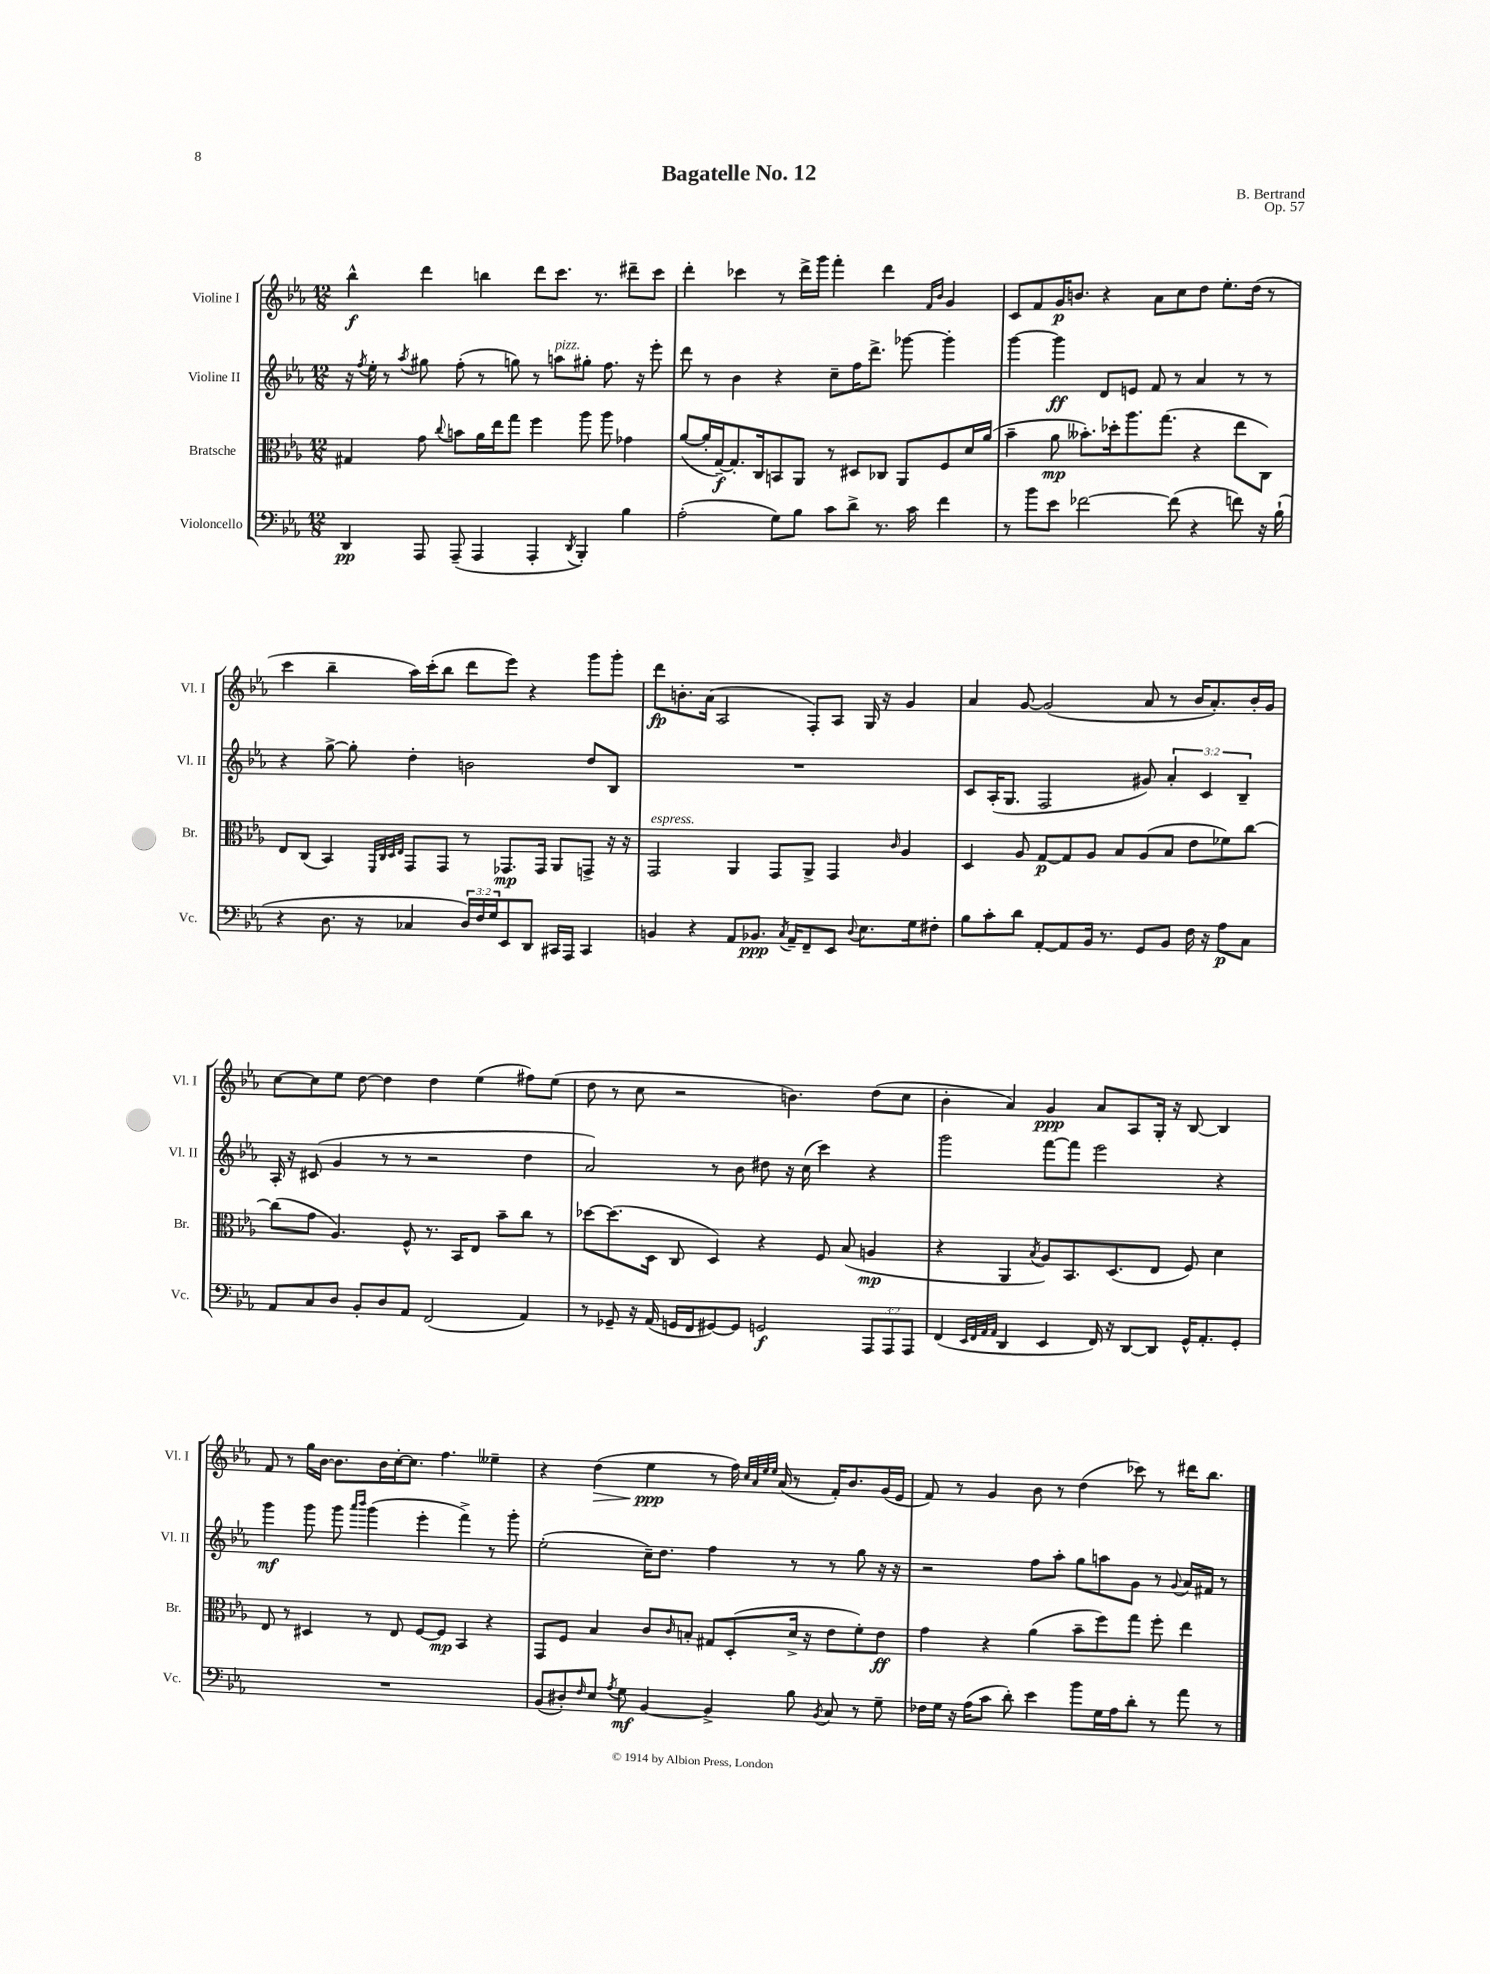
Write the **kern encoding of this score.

**kern	**kern	**kern	**kern
*staff4	*staff3	*staff2	*staff1
*clefF4	*clefC3	*clefG2	*clefG2
*k[b-e-a-]	*k[b-e-a-]	*k[b-e-a-]	*k[b-e-a-]
*M12/8	*M12/8	*M12/8	*M12/8
4DD	4G#	16r	4bb-^^
.	.	8qff	.
.	.	16ee-'	.
.	.	8r	.
.	.	8qaa-	.
8AAA-	8g	8gg#	4ddd
.	8qqcc	.	.
(8AAA-~	8b	(8ff'	.
4AAA-	16a-	8r	4bb
.	16ee-	.	.
.	8gg	8gg)	.
4AAA-'	4ff	8r	8ddd
.	.	8aa	8.ccc
8qDD	.	.	.
4BBB-')	8aa-	8gg#'	.
.	.	.	8.r
.	8aa-	8.ff	.
4B-	4g-	.	8ddd#~
.	.	16r	.
.	.	8eee-'	8ccc
=	=	=	=
(2A-'	([8a-	8ddd	4ddd'
.	16a-']	8r	.
.	[16G~)	.	.
.	8.G']	4b-	4ccc-
.	16C	.	.
8G)	8BB	4r	8r
8B-	8AA-	.	16ddd^
.	.	.	16ggg
8c	8r	8cc~	4fff'
8d^	8D#	16ff	.
.	.	8.ddd^	.
8.r	8C-	.	4ddd
.	8AA-	[8ggg-	.
16c	.	.	.
.	.	.	16qqf
.	.	.	16qqb-
4f	8F	4ggg-']	4g
.	16d	.	.
.	(16a-	.	.
=	=	=	=
8r	4b-~	[4ggg	8c
8b-	.	.	8f
8e-	8a-	4ggg]	16g
.	.	.	8.b
[2f-	8.b--')	.	.
.	.	8d	4r
.	16dd-'	.	.
.	8.aa-	8e	.
.	.	8f	8a-
.	(8.gg	.	.
(8f-]	.	8r	8cc
4r	4r	4a-	8dd
.	.	.	8.ee-'
8f)	8ee-	8r	.
.	.	.	(16dd
16r	8C)	8r	8r
(16B-`	.	.	.
=	=	=	=
4r	8E-	4r	4ccc
.	(8C	.	.
8.D	4BB-)	[8gg^	4bb-~
.	.	8gg']	.
16r	.	.	.
.	32qqFF	.	.
.	32qqC	.	.
.	32qqD	.	.
.	32qqE-	.	.
4C-	8GG	4dd'	16aa-)
.	.	.	(16ccc'
.	8GG	.	8bb-
24D)	8r	2b	8ddd
24F	.	.	.
24G	.	.	.
8EE-	8.GG-	.	8eee-)
8DD	.	.	4r
.	16GG-	.	.
16CC#	8AA-	.	.
16AAA-	.	.	.
4CC#	8GG^	8dd	8ggg
.	16r	8B-	8ggg'
.	16r	.	.
=	=	=	=
4BB	2GG	1.r	8ddd
.	.	.	8.b'
4r	.	.	.
.	.	.	(16a-
.	.	.	2A-
8AA-	4AA-	.	.
8.BB-	.	.	.
.	8GG	.	.
8qC	.	.	.
16AA-~	.	.	.
8FF~	8AA-^	.	8F')
8EE-	4GG	.	8A-
8qqD	.	.	.
8.E-	.	.	16G
.	.	.	16r
.	16qqc	.	.
.	4A-	.	4g
16G	.	.	.
8F#'	.	.	.
=	=	=	=
8B-	4D	8c	4a-
8c'	.	(16A-'	.
.	.	8.G	.
8d	8A-	.	[8g
[8AA-'	[8G	2F	(2g]
8AA-]	8G]	.	.
16BB-	8A-	.	.
8.r	.	.	.
.	8B-	.	.
8GG	(8A-	8g#)	8a-
8BB-	8B-	6a-'	8r
16F	8e-	.	16b-
.	.	6c	.
16r	.	.	8.a-')
8A-	8f-)	.	.
.	.	6B-~	.
8C	[8cc	.	16b-'
.	.	.	16g
=	=	=	=
8AA-	(8cc]	16A-'	[8cc
.	.	16r	.
8C	8g	(8c#	8cc]
8D	4.A-)	4g	8ee-
8BB-'	.	.	[8dd
8D	.	8r	4dd]
8AA-	8F^^	8r	.
(2FF	8.r	2r	4dd
.	16BB-	.	.
.	8E-	.	(4ee-
.	8b-~	.	.
4AA-)	8cc	4dd	8ff#)
.	8r	.	(8ee-
=	=	=	=
8r	[8dd-	2a-)	8dd
8GG-~	(8.dd-]	.	8r
16r	.	.	8cc
(16AA-	16D	.	.
16GG	8C	.	2r
16FF	.	.	.
[8GG#)	4D)	8r	.
8GG#]	.	8b-	.
2GG	4r	8dd#	.
.	.	16r	4.b)
.	.	(16cc	.
.	8F	4ccc)	.
.	(8B-	.	.
12AAA-	4A	4r	(8dd
12AAA-	.	.	.
.	.	.	8cc
12AAA-	.	.	.
=	=	=	=
(4FF	4r	2ggg	4b-'
32qqEE-	.	.	.
32qqFF	.	.	.
32qqAA-	.	.	.
32qqAA-	.	.	.
4DD	4AA-	.	4a-)
.	8qB-	.	.
4EE-	8A-)	[8fff	4g
.	8.BB-	8fff]	.
16FF)	.	2eee-	8a-
16r	(8.D	.	.
[8DD	.	.	8A-
8DD]	8E-	.	16G'
.	.	.	16r
16GG^^	8F)	.	[8B-
8.AA-'	.	.	.
.	4d	4r	4B-]
8GG'	.	.	.
=	=	=	=
1.r	8E-	4ggg	8f
.	8r	.	8r
.	4D#	8ggg	16gg
.	.	.	[16b-
.	.	8ggg	8.b-]
.	.	16qqaaa-	.
.	.	16qqbbb-	.
.	8r	(4ggg	.
.	.	.	16b-
.	8E-	.	[16cc'
.	.	.	8.cc]
.	[8F	4eee-'	.
.	8F]	.	4.ff
.	4BB-	4fff^)	.
.	4r	8r	4ee--~
.	.	8ggg'	.
=	=	=	=
(8BB-	8GG	(2ee-'	4r
8D#')	8F	.	.
16qqF	.	.	.
8E-	4B-	.	(4dd
8qA-	.	.	.
8G	.	.	.
[4BB-	8c	16cc~)	4ee-
.	.	8.dd	.
.	16qqc	.	.
.	8B'	.	.
4BB-^]	8G#	4ff	8r
.	(8D'	.	16ff)
.	.	.	32qqcc
.	.	.	32qqa-
.	.	.	32qqee-
.	.	.	32qqee-
.	.	.	(16a-
8B-	16d^	8r	8r
.	16r	.	.
8qBB-	.	.	.
8C	8e-	8r	16f')
.	.	.	8.b-
8r	8f')	8gg	.
8G~	8e-	16r	(16g
.	.	16r	16e-
=	=	=	=
16F-	4g	2r	8f)
16G	.	.	.
16r	.	.	8r
(16A-	.	.	.
8c	4r	.	4g
8d')	.	.	.
4e-	(4a-	8ff	8b-
.	.	8aa-'	8r
8b-	8b-~	8gg	(4dd
16G	8ff)	8aa	.
16A-	.	.	.
8d'	8gg	8g	8ccc-)
8r	8ff'	8r	8r
.	.	8qqg	.
8a-	4ee-	16a-	16ddd#
.	.	16f#	8.bb-
8r	.	8r	.
==	==	==	==
*-	*-	*-	*-
